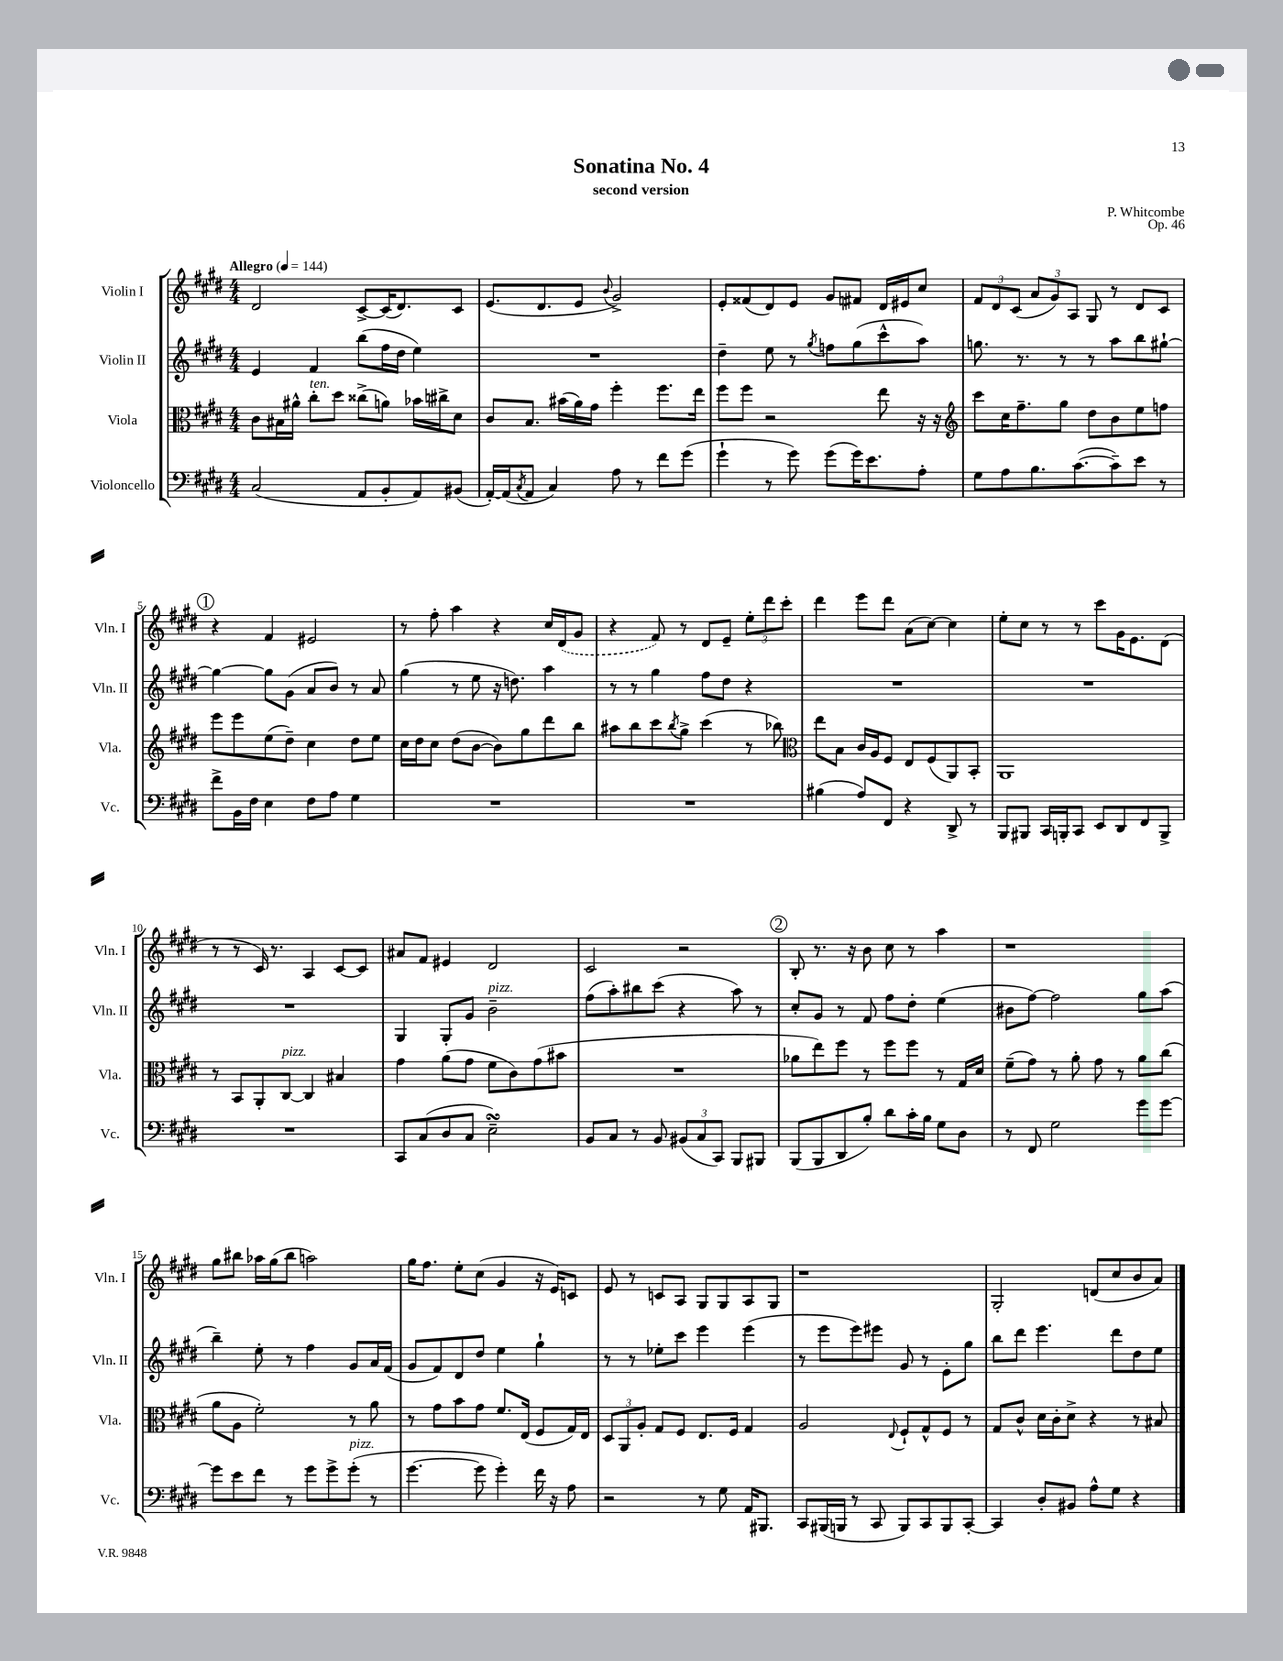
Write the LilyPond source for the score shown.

\header { title = "Sonatina No. 4" composer = "P. Whitcombe" subtitle = "second version" opus = "Op. 46" }
<<
\new StaffGroup <<
\new Staff = "s0" \with { instrumentName = "Violin I" shortInstrumentName = "Vln. I" } {
    \clef treble \key e \major \numericTimeSignature \time 4/4 \tempo "Allegro" 4 = 144
    dis'2 cis'8~-> cis'16( dis'8.) cis'8 |
    e'8.( dis'8. e'8 \appoggiatura { b'8 } gis'2->) |
    e'8-. fisis'8( dis'8) e'8 gis'8 fis'8 dis'16 eis'16 cis''8 |
    \tuplet 3/2 { fis'8 dis'8 cis'8( } \tuplet 3/2 { a'8 gis'8) a8 } gis8 r8 dis'8 cis'8 |
    \mark \markup { \circle "1" } r4 fis'4 eis'2 |
    r8 fis''8-. a''4 r4 cis''16 \once \slurDashed dis'16( gis'8 |
    r4 fis'8) r8 dis'8 e'8-- \tuplet 3/2 { e''8-. dis'''8 cis'''8-. } |
    dis'''4 e'''8 dis'''8 a'8( cis''8~) cis''4 |
    e''8-. cis''8 r8 r8 cis'''8 gis'16 e'8. dis'8( |
    r8 r8 cis'16) r8. a4 cis'8~ cis'8 |
    ais'8 fis'8 eis'4 dis'2 |
    cis'2 r2 |
    \mark \markup { \circle "2" } b8-. r8. r16 b'8 cis''8 r8 a''4 |
    r1 |
    gis''8 bis''8 aes''16 gis''16( bis''8 a''2) |
    gis''16 fis''8. e''8-. cis''8( gis'4 r16 e'16) c'8 |
    e'8 r8 c'8 a8 gis8 gis8 a8 gis8 |
    r1 |
    gis2-. d'8( cis''8 b'8 a'8) \bar "|." |
}
\new Staff = "s1" \with { instrumentName = "Violin II" shortInstrumentName = "Vln. II" } {
    \clef treble \key e \major \numericTimeSignature \time 4/4
    e'4 fis'4 b''8( fis''16 dis''16 e''4) |
    R1 |
    dis''4-- e''8 r8 \acciaccatura { gis''8 } f''8 gis''8( cis'''8-^ a''8) |
    g''8. r8. r8 r8 a''8 b''8 gis''8~-! |
    \mark \markup { \circle "1" } gis''4~ gis''8 gis'8( a'8 b'8) r8 a'8 |
    gis''4( r8 e''8 r16 d''8.) a''4 |
    r8 r8 gis''4 fis''8 dis''8 r4 |
    R1 |
    R1 |
    R1 |
    gis4 gis8-. gis'8 b'2--^\markup { \italic "pizz." } |
    fis''8( a''8-.) bis''8 cis'''8( r4 a''8) r8 |
    \mark \markup { \circle "2" } cis''8-. gis'8 r8 fis'8 fis''8 dis''8-. e''4( |
    bis'8 fis''8~) fis''2 gis''8 a''8( |
    b''4--) e''8-. r8 fis''4 gis'8 a'16 fis'16( |
    gis'8 fis'8) dis'8 dis''8 e''4 gis''4-! |
    r8 r8 ees''8-. cis'''8 e'''4 e'''4( |
    r8 e'''8 e'''8) eis'''8 gis'8 r8 e'8-. gis''8 |
    b''8 dis'''8 e'''4. dis'''8 dis''8 e''8 \bar "|." |
}
\new Staff = "s2" \with { instrumentName = "Viola" shortInstrumentName = "Vla." } {
    \clef alto \key e \major \numericTimeSignature \time 4/4
    cis'8 bis16 ais'16-^ cis''8-.^\markup { \italic "ten." } dis''8 cisis''8->( a'8) bes'16 cis''16-> dis'8 |
    cis'8 b8. bis'16( a'16) gis'16 fis''4-. fis''8. e''16 |
    fis''8 fis''8 r2 e''8 r16 r16 |
    \clef treble cis'''8 cis''16 fis''8.-- gis''8 dis''8 b'8 e''8 f''8 |
    \mark \markup { \circle "1" } e'''8 e'''8 e''8( dis''8--) cis''4 dis''8 e''8 |
    cis''16 dis''16 cis''8 dis''8( b'8~ b'8) gis''8 dis'''8 b''8 |
    ais''8 b''8 cis'''8 \acciaccatura { b''8 } gis''8-> cis'''4( r8 bes''8) |
    \clef alto e''8 b8 cis'16 a16 fis8 e8 fis8( a,8) b,8-. |
    a,1 |
    r8 b,8 a,8-. cis8~^\markup { \italic "pizz." } cis4 bis4 |
    gis'4 a'8( gis'8 fis'8 cis'8) gis'8( bis'8 |
    R1 |
    \mark \markup { \circle "2" } aes'8 e''8) fis''8 r8 fis''8 fis''8 r8 gis16 dis'16 |
    fis'8--( gis'8) r8 a'8-. gis'8 r8 a'8 cis''8( |
    a'8 a8 fis'2-.) r8 a'8 |
    r8 gis'8 b'8 gis'8 fis'8. e16( fis8 gis16) e16 |
    \tuplet 3/2 { dis8 a,8 a8-. } gis8 fis8 e8. fis16 gis4 |
    a2 \appoggiatura { e8 } fis8-! gis8-^ fis8 r8 |
    gis8 cis'8-^ dis'16 cis'16-. dis'8-> r4 r8 bis8 \bar "|." |
}
\new Staff = "s3" \with { instrumentName = "Violoncello" shortInstrumentName = "Vc." } {
    \clef bass \key e \major \numericTimeSignature \time 4/4
    cis2( a,8 b,8-. a,8) bis,8( |
    a,16~-.) a,16( \acciaccatura { cis8 } a,8 cis4) a8 r8 fis'8 gis'8( |
    gis'4-! r8 gis'8) gis'8( gis'16) e'8. a8-. |
    gis8 a8 b8. cis'8.~( cis'8--) e'8 r8 |
    \mark \markup { \circle "1" } fis'8-> b,16 fis16 e4 fis8 a8 gis4 |
    R1 |
    R1 |
    bis4( a8) fis,8 r4 dis,8-> r8 |
    b,,8 bis,,8 cis,16 b,,16-. cis,8 e,8 dis,8 fis,8 b,,8-> |
    R1 |
    cis,8 cis8( dis8 cis8 e2--\turn) |
    b,8 cis8 r8 b,8 \tuplet 3/2 { bis,8( cis8 cis,8) } b,,8 bis,,8 |
    \mark \markup { \circle "2" } b,,8( b,,8 dis,8 b8-.) dis'8 cis'16-. b16 gis8 dis8 |
    r8 fis,8 gis2 gis'8 gis'8~ |
    gis'8 e'8 fis'8 r8 gis'8 gis'8-> gis'8-.^\markup { \italic "pizz." }( r8 |
    gis'4.~ gis'8 gis'4-.) fis'16 r16 a8 |
    r2 r8 gis8 a,16 bis,,8. |
    cis,8 bis,,16( b,,16 r8 cis,8 b,,8) cis,8 b,,8 cis,8~-. |
    cis,4 dis8-. bis,8 a8-^ gis8 r4 \bar "|." |
}
>>
>>
